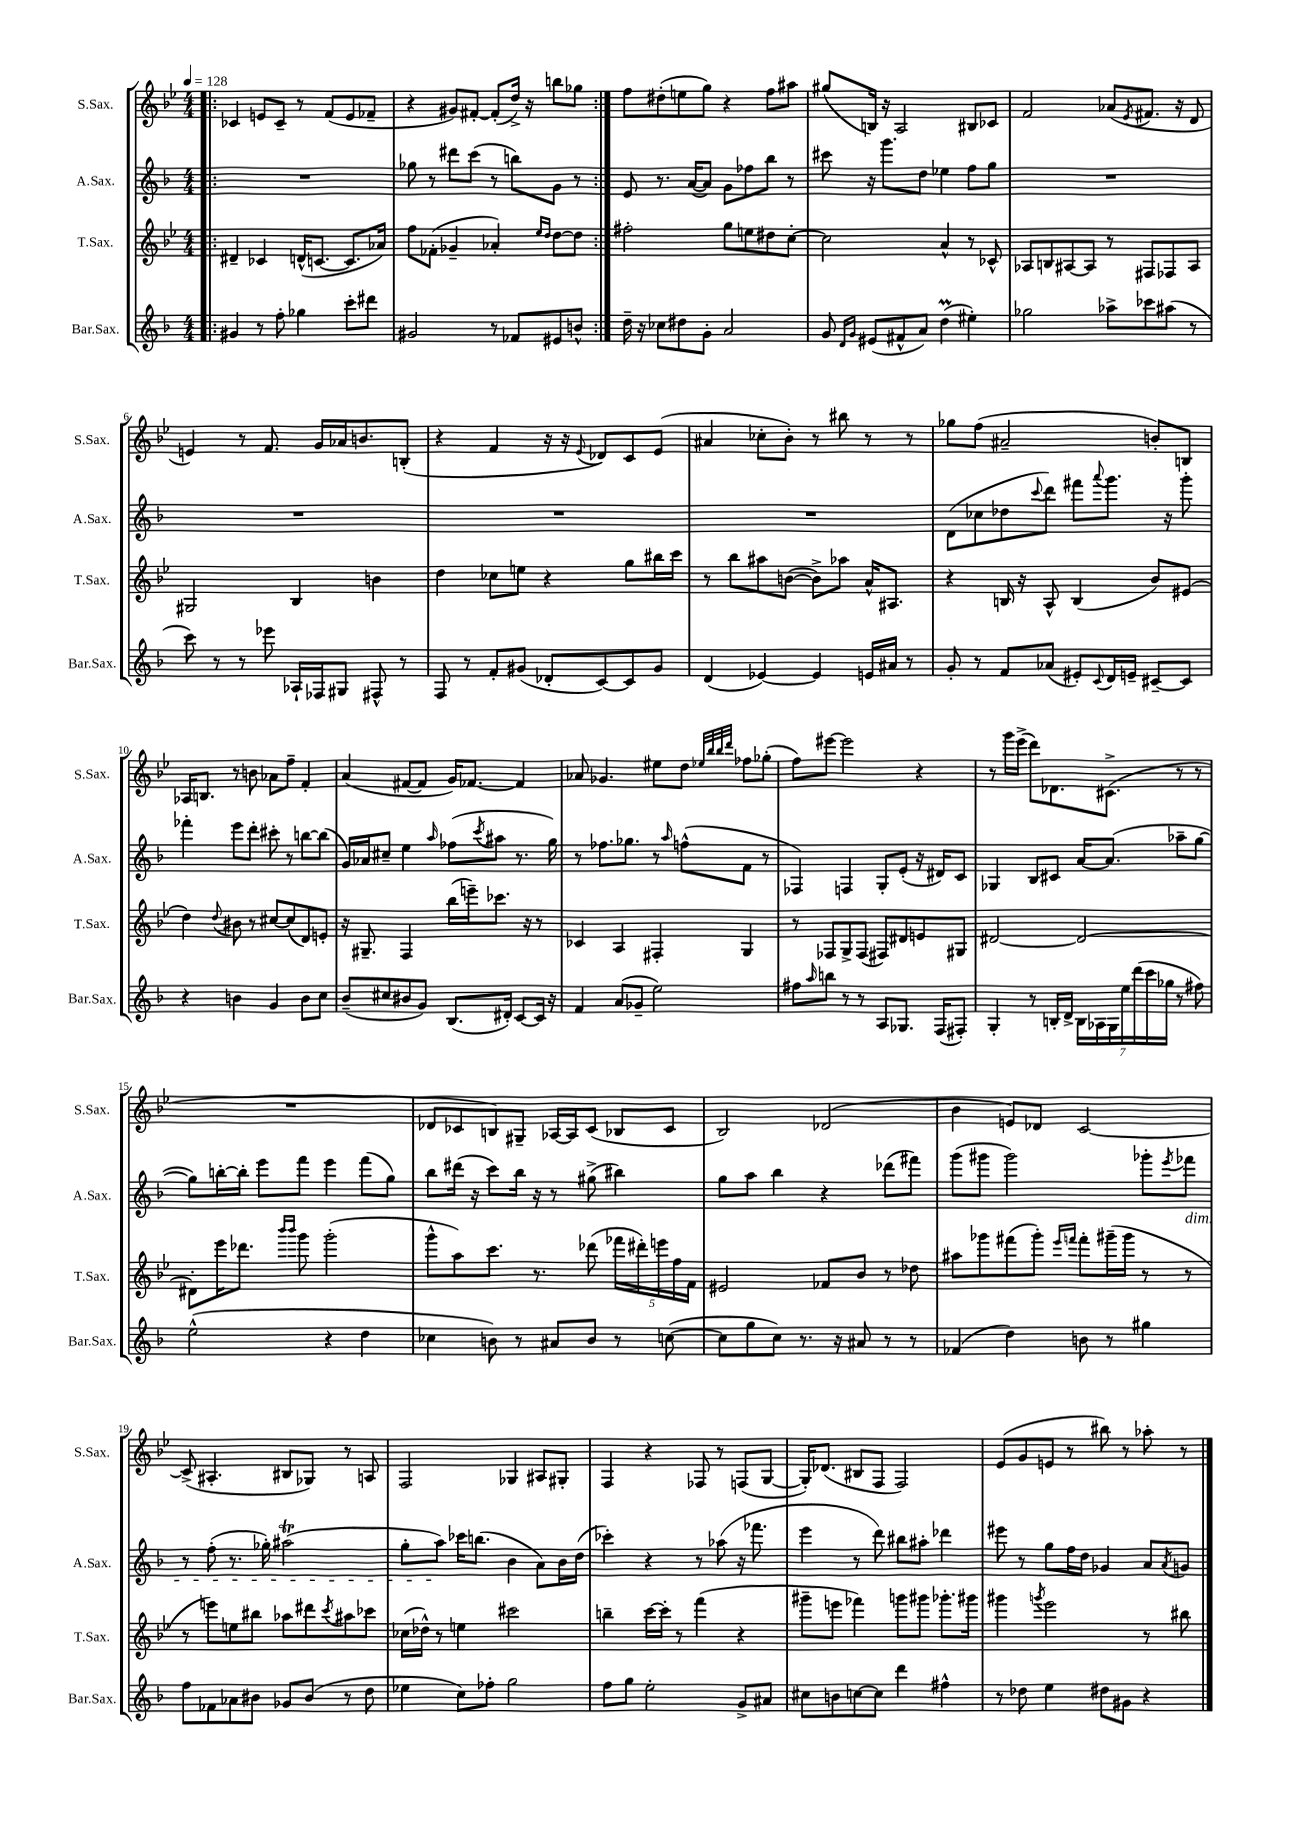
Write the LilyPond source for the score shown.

<<
\new StaffGroup <<
\new Staff = "s0" \with { instrumentName = "S.Sax." shortInstrumentName = "S.Sax." } {
    \clef treble \key bes \major \numericTimeSignature \time 4/4 \tempo 4 = 128
    \repeat volta 2 { \bar ".|:" ces'4 e'8 ces'8-- r8 f'8( e'8 fes'8-- |
    r4 gis'8) fis'8~-. fis'8-.( d''16->) r16 b''8 ges''8 | }
    f''8 dis''8-.( e''8 g''8) r4 f''8 ais''8 |
    gis''8( b16) r16 a2 bis8 ces'8 |
    f'2 aes'8( \acciaccatura { ees'8 } fis'8. r16 d'8 |
    e'4) r8 f'8. g'16 aes'16 b'8. b8-.( |
    r4 f'4 r16 r16 \appoggiatura { ees'8 } des'8) c'8 ees'8( |
    ais'4 ces''8-. bes'8-.) r8 bis''8 r8 r8 |
    ges''8 f''8( ais'2-- b'8-.) b8 |
    aes16 b8. r8 b'8 aes'8 f''8-- f'4-. |
    a'4( fis'8~ fis'8 g'16) fes'8.~ fes'4 |
    aes'8 ges'4. eis''8 d''8 \grace { ees''32 bes''32 bes''32 d'''32 } fes''8 ges''8-.( |
    f''8) eis'''8~ eis'''2 r4 |
    r8 g'''16 ees'''16->( d'''8) des'8. cis'8.->( r8 r8 |
    R1 |
    des'8 ces'8 b8) gis8-- aes16~ aes16 ces'8( bes8 ces'8 |
    bes2) des'2( |
    bes'4 e'8) des'8 c'2~ |
    c'8->( ais4.-. bis8 ges8) r8 a8 |
    f2 ges4 ais8 gis8-. |
    f4 r4 fes8 r8 f8( g8~ |
    g16-.) des'8.( bis8 f8 f2) |
    ees'8( g'8 e'8 r8 bis''8) r8 aes''8-. r8 \bar "|." |
}
\new Staff = "s1" \with { instrumentName = "A.Sax." shortInstrumentName = "A.Sax." } {
    \clef treble \key f \major \numericTimeSignature \time 4/4
    \repeat volta 2 { \bar ".|:" R1 |
    ges''8 r8 dis'''8 c'''8( r8 b''8) g'8 r8 | }
    e'8 r8. a'16~( a'8) g'8 fes''8 bes''8 r8 |
    cis'''8 r16 g'''8. d''8 ees''4 f''8 g''8 |
    R1 |
    R1 |
    R1 |
    R1 |
    d'8( ces''8 des''8 \appoggiatura { c'''8 } d'''8) fis'''8 \appoggiatura { a'''8 } g'''8. r16 g'''8-. |
    fes'''4-. e'''8 d'''8-. cis'''8-. r8 b''8~ b''8( |
    g'16) aes'16 cis''8-- e''4 \grace { a''16 } fes''8( \acciaccatura { c'''8 } ais''8 r8. g''16) |
    r8 fes''8. ges''8. r8 \grace { a''16 } f''8-^( f'8 r8 |
    fes4) f4 g8-. e'8-.( r16 dis'16) c'8 |
    ges4 bes8 cis'8 a'16~ a'8.( aes''8-- g''8~ |
    g''8) b''16~-. b''16-. e'''8 f'''8 e'''4 f'''8( g''8) |
    bes''8 dis'''16( r16 c'''8) bes''16 r16 r8 gis''8->( bis''4) |
    g''8 a''8 bes''4 r4 des'''8( fis'''8) |
    g'''8( gis'''8 gis'''2) ges'''8-. \acciaccatura { e'''8 } fes'''8\dim |
    r8 f''8-.( r8. ges''16-.) ais''2\trill( |
    g''8-. a''8\!) ces'''16 b''8.( bes'4 a'8) bes'16 d''16( |
    ces'''4-.) r4 r8 aes''8( r16 fes'''8. |
    e'''4 r8 d'''8) bis''8 ais''8-. des'''4 |
    eis'''8 r8 g''8 f''16 d''16 ges'4 a'8 \acciaccatura { a'8 } g'8 \bar "|." |
}
\new Staff = "s2" \with { instrumentName = "T.Sax." shortInstrumentName = "T.Sax." } {
    \clef treble \key bes \major \numericTimeSignature \time 4/4
    \repeat volta 2 { \bar ".|:" dis'4-- ces'4 d'16-^( c'8.~ c'8. aes'16) |
    f''8 fes'8-.( ges'4-- aes'4-.) \grace { ees''16 d''16 } d''8~ d''8 | }
    fis''2-. g''8 e''8 dis''8 c''8~-. |
    c''2 a'4-^ r8 ces'8-^ |
    aes8 b8 ais8~ ais8 r8 fis8 fes8 ais8 |
    gis2 bes4 b'4 |
    d''4 ces''8 e''8 r4 g''8 bis''16 c'''16 |
    r8 bes''8 ais''8 b'8~( b'8->) aes''8 a'16-^ ais8. |
    r4 b16 r16 a8-^ b4( bes'8) eis'8( |
    d''4) \appoggiatura { d''8 } bis'8 r8 cis''8~ cis''8( d'8) e'8-. |
    r16 gis8.-- f4 bes''16( e'''16--) ces'''8. r16 r8 |
    ces'4 a4 fis4-. g4 |
    r8 fes8 g8-> fes8( fis8) dis'8 e'8 gis8 |
    dis'2~ dis'2~ |
    dis'8-. ees'''16 des'''8. \grace { bes'''16 bes'''16 } g'''8 g'''2-.( |
    g'''8-^ a''8) c'''8. r8. des'''8( \tuplet 5/4 { fes'''16 dis'''16-.) e'''16 f''16 f'16 } |
    eis'2 fes'8 bes'8 r8 des''8 |
    ais''8 ges'''8 fis'''8( ges'''8-.) \grace { ees'''16 f'''16 } f'''8-. gis'''16--( gis'''16 r8 r8 |
    r8 e'''8) e''8 bis''8 aes''8 dis'''8 \acciaccatura { c'''8 } ais''8 ces'''8 |
    ces''16( des''16-^) r8 e''4 cis'''2 |
    b''4-- c'''16~ c'''16-. r8 f'''4( r4 |
    gis'''8-- e'''8 fes'''4) g'''8 gis'''8 ges'''8.-. gis'''16 |
    gis'''4 \acciaccatura { g'''8 } ees'''2 r8 bis''8 \bar "|." |
}
\new Staff = "s3" \with { instrumentName = "Bar.Sax." shortInstrumentName = "Bar.Sax." } {
    \clef treble \key f \major \numericTimeSignature \time 4/4
    \repeat volta 2 { \bar ".|:" gis'4 r8 f''8-. ges''4 c'''8-. dis'''8 |
    gis'2 r8 fes'8 eis'8 b'8-^ | }
    d''16-- r16 ces''8 dis''8 g'8-. a'2 |
    g'8 \grace { d'16 g'16 } eis'8( fis'8-^ a'8) d''4\prall( eis''4-.) |
    ges''2 aes''8-> ces'''8 ais''8( r8 |
    c'''8) r8 r8 ees'''8 aes16-! fes16 gis8 fis8-^ r8 |
    f8 r8 f'8-. gis'8( des'8-. c'8~) c'8 gis'8 |
    d'4( ees'4~) ees'4 e'16 ais'16 r8 |
    g'8-. r8 f'8 aes'8( eis'8-.) \appoggiatura { c'8 } d'16 e'16-- cis'8~-- cis'8 |
    r4 b'4 g'4 b'8 c''8 |
    bes'8--( cis''8 bis'8 g'8) bes8.( dis'16-.) c'8~ c'16 r16 |
    f'4 a'8( ges'8-- e''2) |
    fis''8 \grace { a''16 } b''8 r8 r8 a8 ges8. f16( fis8-.) |
    g4-. r8 b16-. d'16-> \tuplet 7/4 { b16 aes16 g16 e''16 d'''16( c'''16 ges''16 } r8 fis''8) |
    e''2-^( r4 d''4 |
    ces''4 b'8) r8 ais'8 b'8 r8 c''8~( |
    c''8 g''8 c''8) r8. r16 ais'8 r8 r8 |
    fes'4( d''4) b'8 r8 gis''4 |
    f''8 fes'8 aes'8 bis'8 ges'8 bis'8( r8 d''8 |
    ees''4 c''8) fes''8-. g''2 |
    f''8 g''8 e''2-. g'8-> ais'8 |
    cis''8 b'8 c''8~ c''8 d'''4 fis''4-^ |
    r8 des''8 e''4 dis''8 gis'8 r4 \bar "|." |
}
>>
>>
